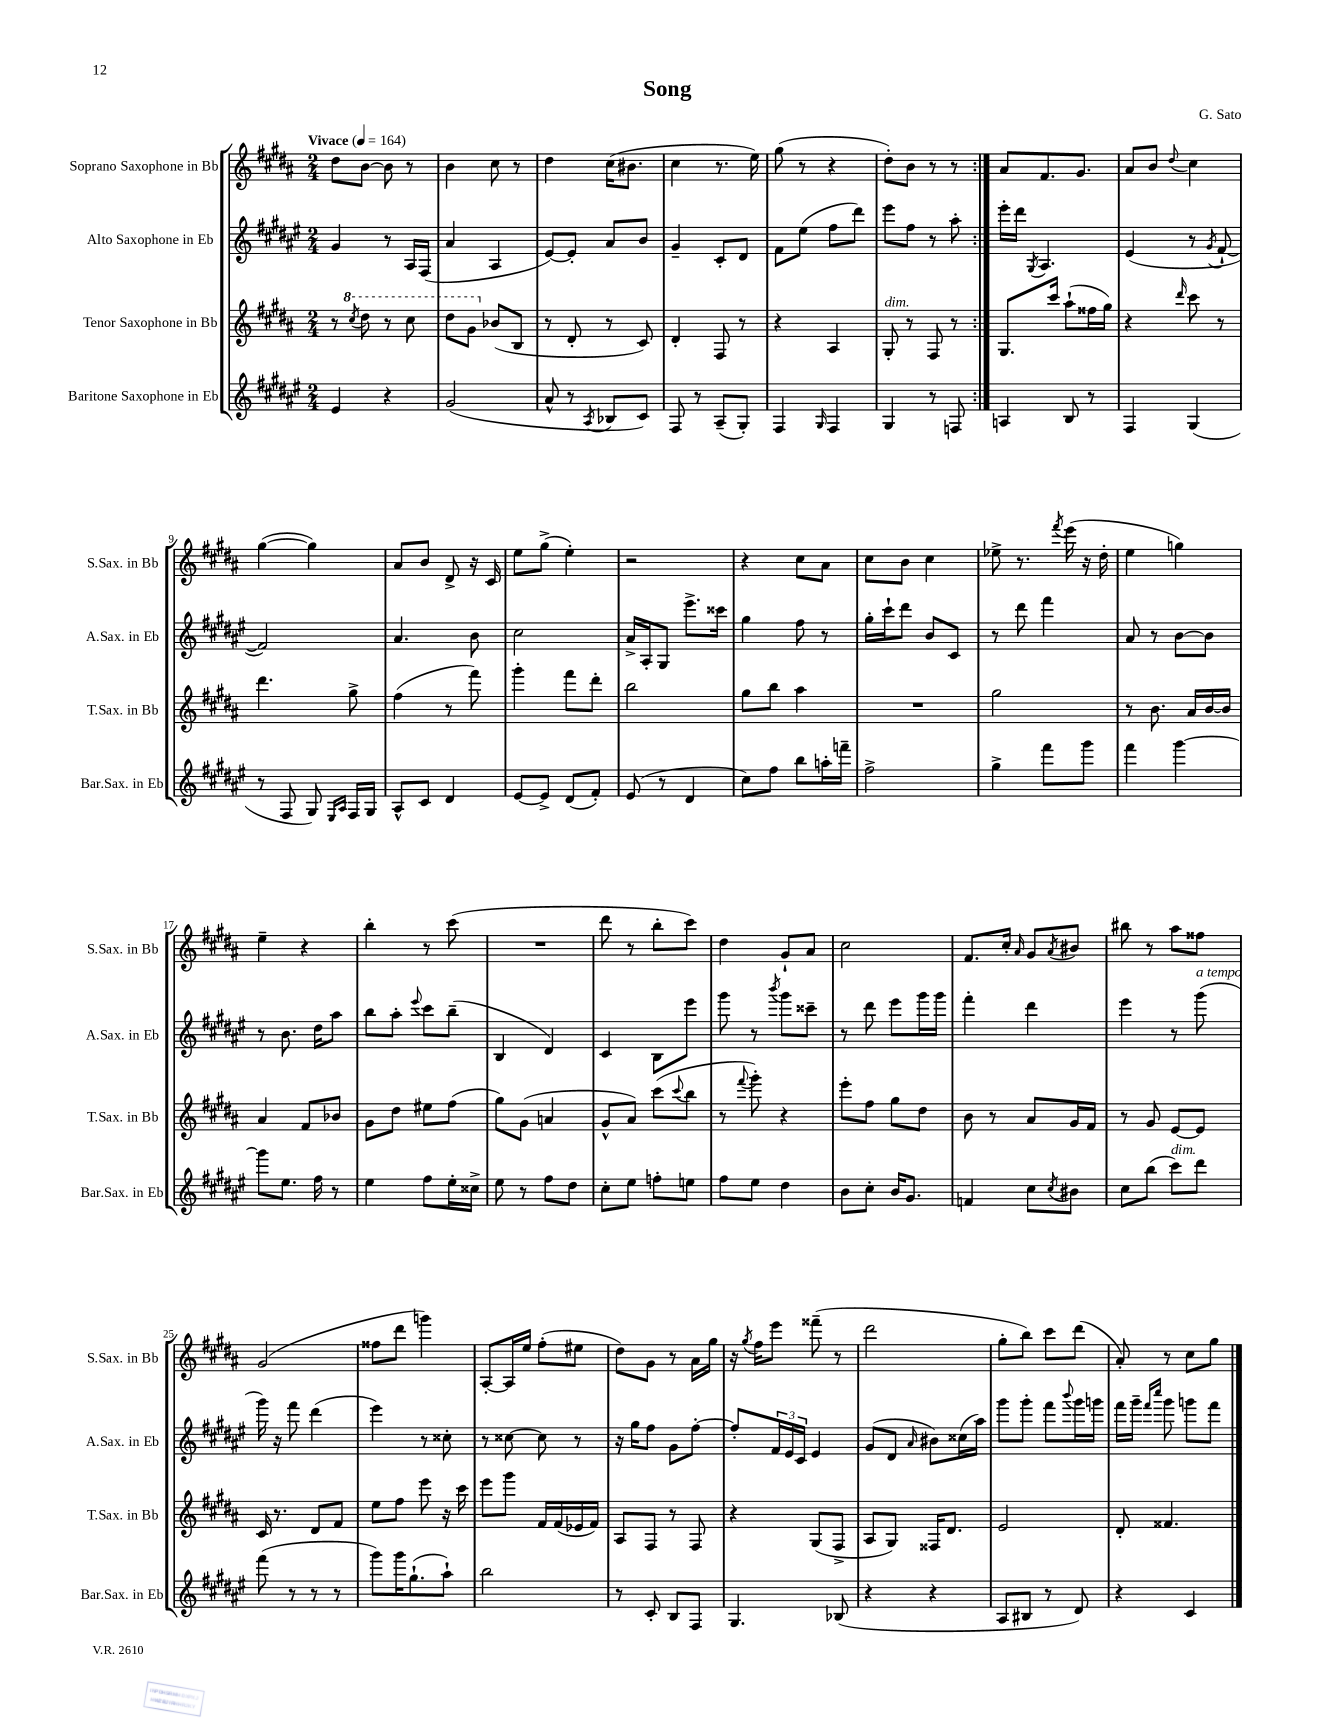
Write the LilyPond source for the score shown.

\header { title = "Song" composer = "G. Sato" }
<<
\new StaffGroup <<
\new Staff = "s0" \with { instrumentName = "Soprano Saxophone in Bb" shortInstrumentName = "S.Sax. in Bb" } {
    \clef treble \key b \major \numericTimeSignature \time 2/4 \tempo "Vivace" 4 = 164
    \repeat volta 2 { dis''8 b'8~ b'8 r8 |
    b'4 cis''8 r8 |
    dis''4 cis''16( bis'8. |
    cis''4 r8. e''16) |
    gis''8( r8 r4 |
    dis''8-.) b'8 r8 r8 | }
    ais'8 fis'8. gis'8. |
    ais'8 b'8 \appoggiatura { dis''8 } cis''4 |
    gis''4~( gis''4) |
    ais'8 b'8 dis'8-> r16 cis'16 |
    e''8 gis''8->( e''4-.) |
    r2 |
    r4 cis''8 ais'8 |
    cis''8 b'8 cis''4 |
    ees''8-> r8. \acciaccatura { fis'''8 } e'''16( r16 dis''16-. |
    e''4 g''4) |
    e''4-- r4 |
    b''4-. r8 cis'''8( |
    R2 |
    dis'''8 r8 b''8-. cis'''8) |
    dis''4 gis'8-! ais'8 |
    cis''2 |
    fis'8. cis''16-. \grace { ais'16 } gis'8 \acciaccatura { ais'8 } bis'8 |
    bis''8 r8 ais''8 fisis''8 |
    gis'2( |
    fisis''8 dis'''8 g'''4) |
    ais8~-. ais16 e''16 fis''8-.( eis''8 |
    dis''8) gis'8 r8 ais'16 gis''16 |
    r16 \acciaccatura { gis''8 } fis''16 e'''8 fisis'''8--( r8 |
    dis'''2 |
    gis''8-. b''8) cis'''8 dis'''8( |
    ais'8-.) r8 cis''8 gis''8 \bar "|." |
}
\new Staff = "s1" \with { instrumentName = "Alto Saxophone in Eb" shortInstrumentName = "A.Sax. in Eb" } {
    \clef treble \key fis \major \numericTimeSignature \time 2/4
    \repeat volta 2 { gis'4 r8 ais16 fis16( |
    ais'4 ais4 |
    eis'8~) eis'8-. ais'8 b'8 |
    gis'4-- cis'8-. dis'8 |
    fis'8 eis''8( fis''8 dis'''8) |
    eis'''8 fis''8 r8 ais''8-. | }
    eis'''16-. dis'''16 \acciaccatura { gis8 } ais4. |
    eis'4( r8 \acciaccatura { gis'8 } fis'8~-! |
    fis'2) |
    ais'4. b'8 |
    cis''2 |
    ais'16-> ais16-. gis8 eis'''8.-> cisis'''16 |
    gis''4 fis''8 r8 |
    gis''16-. cis'''16-! dis'''8 b'8 cis'8 |
    r8 dis'''8 fis'''4 |
    ais'8 r8 b'8~ b'8 |
    r8 b'8. dis''16 ais''8 |
    b''8 ais''8-. \appoggiatura { eis'''8 } cis'''8 b''8--( |
    b4 dis'4) |
    cis'4 b8 eis'''8 |
    gis'''8 r8 \acciaccatura { b'''8 } gis'''8 cisis'''8-- |
    r8 dis'''8 eis'''8 gis'''16 gis'''16 |
    fis'''4-. dis'''4 |
    eis'''4 r8 gis'''8^\markup { \italic "a tempo" }( |
    gis'''16) r16 fis'''8 dis'''4( |
    eis'''4) r8 cisis''8-. |
    r8 cisis''8~ cisis''8 r8 |
    r16 gis''16 fis''8 gis'8 fis''8~-. |
    fis''8-. \tuplet 3/2 { fis'16 eis'16 cis'16 } eis'4 |
    gis'8( dis'8 \grace { ais'16 } bis'8) cisis''16( ais''16) |
    gis'''8 gis'''8-. fis'''8 \appoggiatura { b'''8 } gis'''16 g'''16 |
    fis'''16 gis'''16-- \grace { fis'''16 cis''''16 } gis'''8 g'''8 fis'''8 \bar "|." |
}
\new Staff = "s2" \with { instrumentName = "Tenor Saxophone in Bb" shortInstrumentName = "T.Sax. in Bb" } {
    \clef treble \key b \major \numericTimeSignature \time 2/4
    \repeat volta 2 { r8 \ottava #1 \acciaccatura { cis'''8 } dis'''8 r8 cis'''8 |
    dis'''8 gis''8 \ottava #0 bes'8( b8 |
    r8 dis'8-. r8 cis'8) |
    dis'4-. fis8 r8 |
    r4 ais4 |
    gis8-.^\markup { \italic "dim." } r8 fis8 r8 | }
    gis8. cis'''16 ais''8-!( fisis''16 gis''16) |
    r4 \grace { dis'''16 } cis'''8 r8 |
    dis'''4. gis''8-> |
    fis''4( r8 fis'''8) |
    gis'''4-. fis'''8 dis'''8-. |
    b''2 |
    gis''8 b''8 ais''4 |
    R2 |
    gis''2 |
    r8 b'8. ais'16 b'16~ b'16 |
    ais'4 fis'8 bes'8 |
    gis'8 dis''8 eis''8 fis''8( |
    gis''8) gis'8( a'4 |
    gis'8-^ ais'8) cis'''8( \appoggiatura { cis'''8 } b''8 |
    r8 \appoggiatura { fis'''8 } gis'''8-.) r4 |
    e'''8-. fis''8 gis''8 dis''8 |
    b'8 r8 ais'8 gis'16 fis'16 |
    r8 gis'8 e'8~ e'8 |
    cis'16 r8. dis'8 fis'8 |
    e''8 fis''8 e'''8 r16 cis'''16 |
    e'''8 gis'''8 fis'16 fis'16( ees'16 fis'16) |
    ais8 fis8 r8 fis8 |
    r4 gis8( fis8-> |
    ais8 gis8) fisis16 dis'8. |
    e'2 |
    dis'8-. fisis'4. \bar "|." |
}
\new Staff = "s3" \with { instrumentName = "Baritone Saxophone in Eb" shortInstrumentName = "Bar.Sax. in Eb" } {
    \clef treble \key fis \major \numericTimeSignature \time 2/4
    \repeat volta 2 { eis'4 r4 |
    gis'2( |
    ais'8-^ r8 \acciaccatura { ais8 } bes8 cis'8) |
    fis8 r8 ais8--( gis8-.) |
    fis4 \grace { gis16 } fis4 |
    gis4 r8 f8 | }
    a4 b8 r8 |
    fis4 gis4( |
    r8 fis8 gis8) \grace { eis16 ais16 } fis16 gis16 |
    ais8-^ cis'8 dis'4 |
    eis'8~ eis'8-> dis'8( fis'8-.) |
    eis'8( r8 dis'4 |
    cis''8) fis''8 b''8 a''16-. f'''16-- |
    fis''2-> |
    gis''4-> fis'''8 gis'''8 |
    fis'''4 gis'''4~ |
    gis'''8 eis''8. fis''16 r8 |
    eis''4 fis''8 eis''16-. cisis''16-> |
    eis''8 r8 fis''8 dis''8 |
    cis''8-. eis''8 f''8-. e''8 |
    fis''8 eis''8 dis''4 |
    b'8 cis''8-. b'16 gis'8. |
    f'4 cis''8 \acciaccatura { cis''8 } bis'8 |
    cis''8 b''8( cis'''8^\markup { \italic "dim." }) dis'''8 |
    fis'''8( r8 r8 r8 |
    gis'''8) gis'''16 gis''8.-!( ais''8-!) |
    b''2 |
    r8 cis'8-. b8 fis8 |
    gis4. bes8( |
    r4 r4 |
    ais8 bis8 r8 dis'8) |
    r4 cis'4 \bar "|." |
}
>>
>>
